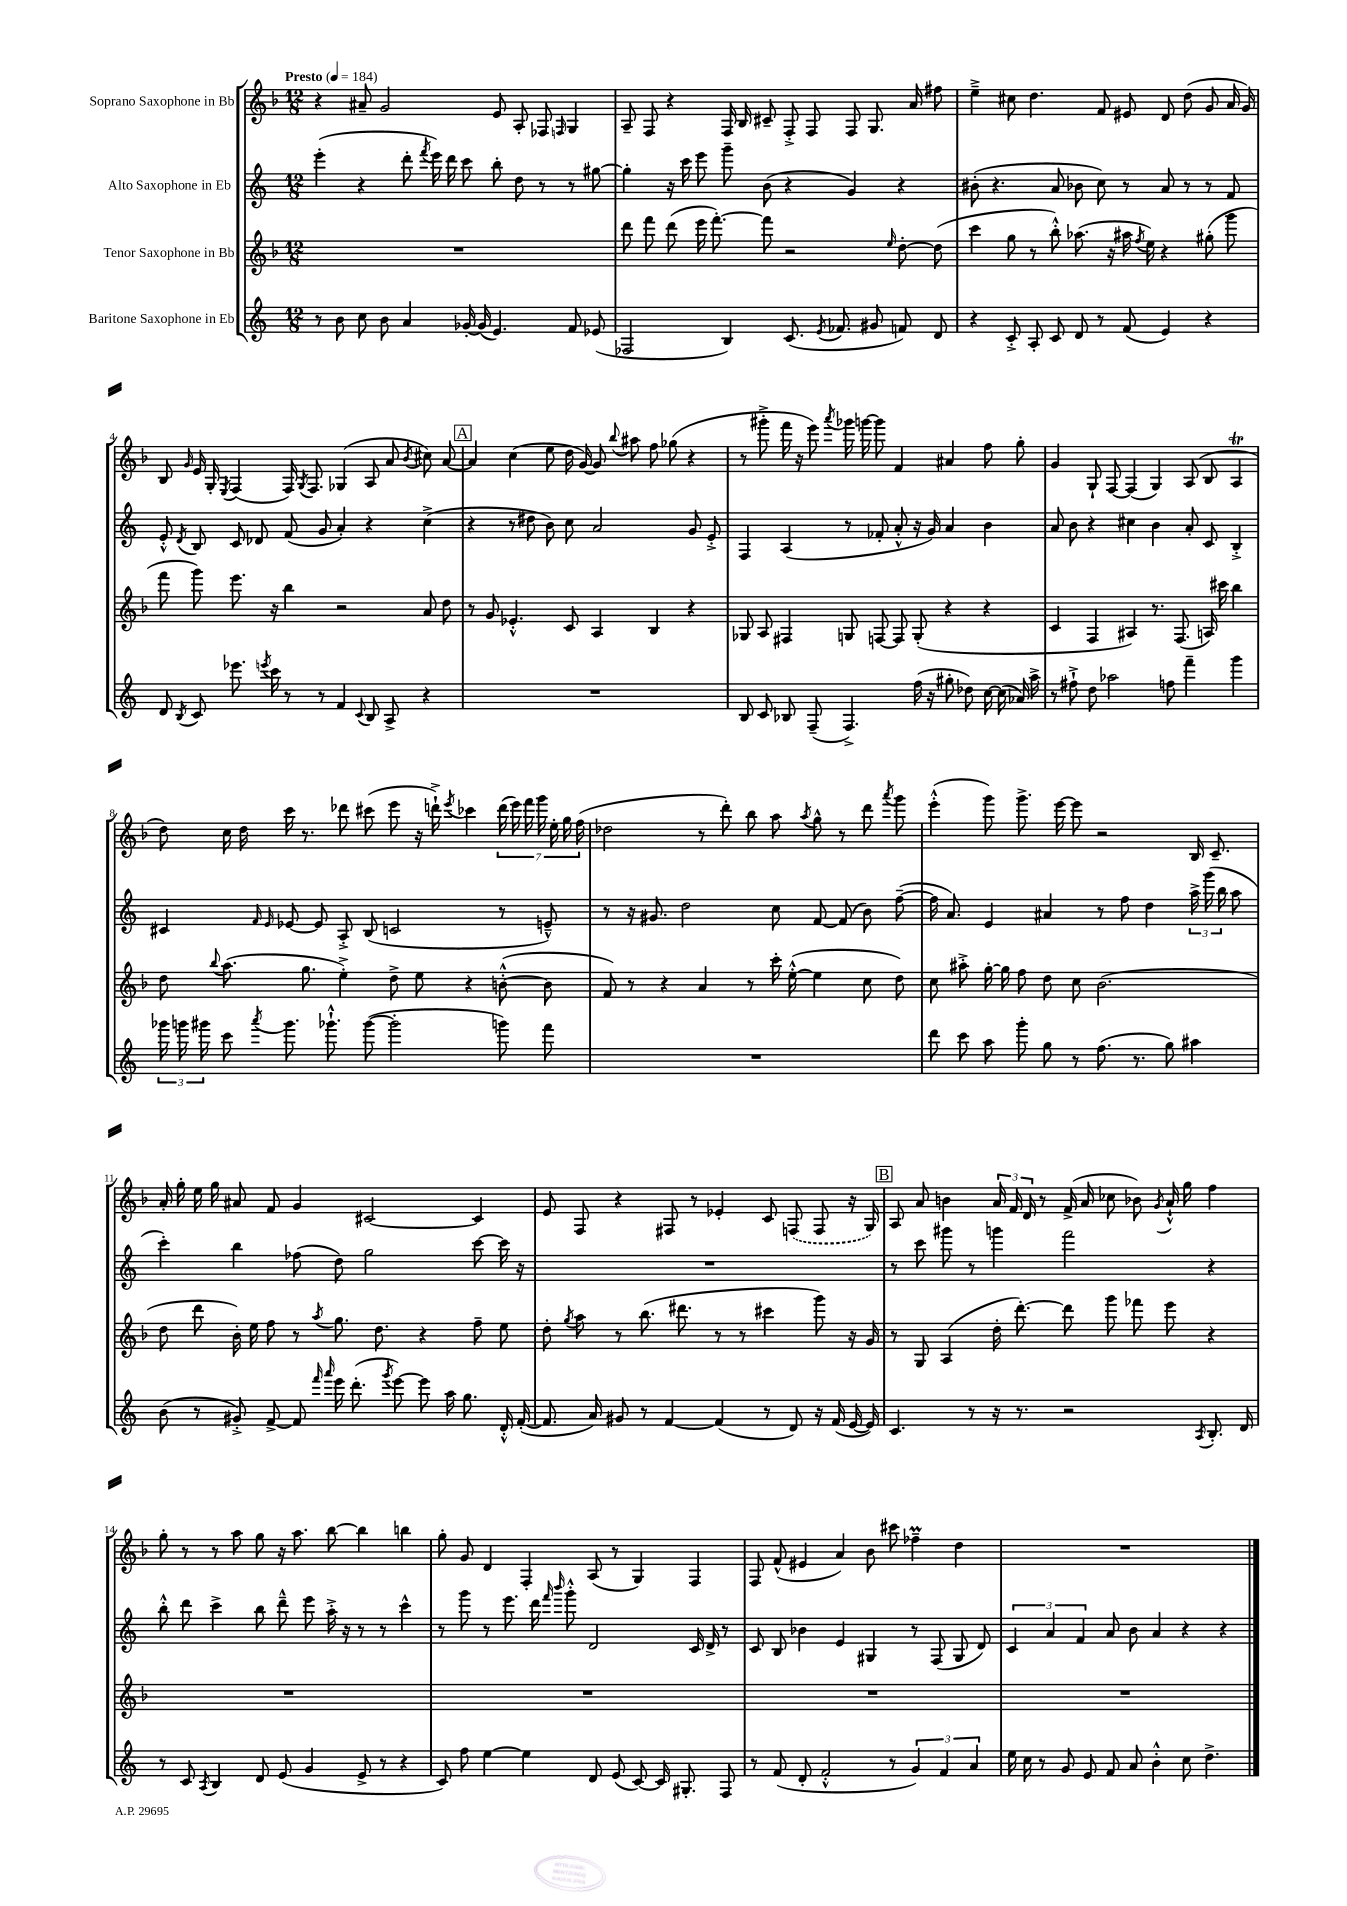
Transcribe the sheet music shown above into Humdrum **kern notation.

**kern	**kern	**kern	**kern
*staff4	*staff3	*staff2	*staff1
*clefG2	*clefG2	*clefG2	*clefG2
*k[]	*k[b-]	*k[]	*k[b-]
*M12/8	*M12/8	*M12/8	*M12/8
*MM184	*MM184	*MM184	*MM184
8r	1.r	(4eee'	4r
8b	.	.	.
8cc	.	4r	8a#~
8b	.	.	2g
4a	.	8ddd'	.
.	.	8qfff	.
.	.	16eee)	.
.	.	16ddd	.
[16g-'	.	8ccc	.
(16g-]	.	.	.
4.e)	.	8bb'	8e
.	.	8dd	8A'
.	.	8r	8F-
.	.	.	16qqF
8f	.	8r	4G
(8e-	.	[8gg#	.
=	=	=	=
2F-	8ddd	4gg#']	8A~
.	8fff	.	8F
.	(8ddd	16r	4r
.	.	16ccc	.
.	16eee	8eee	.
.	[8.fff')	.	.
4B)	.	8ggg~	16F
.	.	.	16B-
.	8fff]	(8b	8c#~
(8.c	2r	4r	8F'^
.	.	.	8F
8qe	.	.	.
8.f-	.	.	.
.	.	4g)	8F
8g#	.	.	8.G
.	16qqee	.	.
8f)	[8dd'	4r	.
.	.	.	16a
8d	(8dd]	.	8ff#
=	=	=	=
4r	4ccc	(8b#'	4ee~^
.	.	4.r	.
8c'^	8gg	.	8cc#
8A'	8r	.	4.dd
8c	8bb-'^^)	8a	.
8d	(8.aa-	8b-	.
8r	.	8cc)	8f
.	16r	.	.
(8f	16aa#	8r	8e#
.	8qff	.	.
.	16ee)	.	.
4e)	4r	8a	8d
.	.	8r	(8dd
4r	(8gg#'	8r	8g
.	8ggg	8f	16a
.	.	.	16g)
=	=	=	=
8d	8fff	8e'^^	8B-
8qB	.	8qd	16qqg
8c	8ggg)	8B	16e
.	.	.	16G'
.	.	.	8qE
8.eee-	8.eee	8c	(4F
.	.	8d-	.
8qeee	.	.	.
16ccc	16r	.	.
8r	4bb-	(8f	16F)
.	.	.	8qG
.	.	.	8.F
8r	.	8g	.
4f	2r	4a')	(4G-
8qqc	.	.	.
8B	.	4r	8A
8A^	.	.	8a
.	.	.	8qb-
4r	8a	(4cc^	8cc#)
.	8dd	.	[8a
=	=	=	=
1.r	8r	4r	4a]
.	8g	.	.
.	4.e-'^^	8r	(4cc
.	.	8dd#	.
.	.	8b)	8ee
.	8c	8cc	16dd
.	.	.	[16g)
.	4A	2a	8g]
.	.	.	8qqbb-
.	.	.	8aa#
.	4B-	.	8ff
.	.	.	(8gg-
.	4r	8g	4r
.	.	8e'^	.
=	=	=	=
8B	8G-	4F	8r
8c	8A	.	8ggg#'^
8B-	4F#	(4A	16fff
.	.	.	16r
(8F~	.	.	8eee)
.	.	.	8qaaa
4.F^)	8G	8r	16ggg-
.	.	.	[16ggg
.	[8F	8f-'	8ggg]
.	8F]	8a'^^	4f
(16ff	(8G'	16r	.
16r	.	16g)	.
8gg#'	4r	4a	4a#
8dd-)	.	.	.
[16cc	4r	4b	8ff
(16cc]	.	.	.
16a-)	.	.	8gg'
16aa^	.	.	.
=	=	=	=
8r	4c	8a	4g
8ff#`^	.	8b	.
8dd	4F	4r	8G`
2aa-	.	.	[8F
.	4A#)	4cc#	(4F]
.	8.r	4b	4G)
8ff	.	.	.
.	(8.F	.	.
4fff~	.	8a'	(8A
.	16A)	8c	8B-
.	16ccc#	.	.
4ggg	4bb-	4B'^	4A
=	=	=	=
24ggg-	8dd	4c#	8dd)
24ggg	.	.	.
24ggg#	.	.	.
.	8qqbb-	.	.
8ccc	(8.aa	.	16cc
.	.	.	16dd
.	.	16qqf	.
8qaaa	.	16qqe	.
8.ggg#	.	[8e-	16ccc
.	8.gg	.	8.r
.	.	8e-]	.
8.ggg-`^^	.	.	.
.	4ee'^)	8A'^	8ddd-
([8ggg-	.	(8B	(8ccc#
2ggg-']	8dd^	2c	8eee
.	8ee	.	16r
.	.	.	16ddd`^)
.	.	.	8qeee
.	4r	.	4ccc-
8ggg)	([8b'^^	8r	(28ddd
.	.	.	28eee)
.	.	.	28fff
.	.	.	28ggg
8fff	8b]	8e~^^)	.
.	.	.	28ee'
.	.	.	28gg
.	.	.	(28ff
=	=	=	=
1.r	8f)	8r	2dd-
.	8r	16r	.
.	.	8.g#	.
.	4r	.	.
.	.	2dd	.
.	4a	.	8r
.	.	.	8ddd')
.	8r	.	8bb-
.	16ccc'	8cc	8aa
.	([16ee'^^	.	.
.	.	.	8qaa
.	4ee]	[8f	8gg^^
.	.	(8f]	8r
.	8cc	8b)	8ddd
.	.	.	8qaaa
.	8dd)	([8ff~	8ggg
=	=	=	=
8ddd	8cc	16ff]	(4eee'^^
.	.	8.a)	.
8ccc	8aa#'^	.	.
8aa	[16gg'	4e	8ggg)
.	16gg]	.	.
8ggg'	8ff	.	8.ggg^
8gg	8dd	4a#	.
.	.	.	[16eee
8r	8cc	.	8eee]
(8.ff	(2.b-	8r	2r
.	.	8ff	.
8.r	.	.	.
.	.	4dd	.
8gg)	.	.	.
4aa#	.	24aa^	16B-
.	.	(24ggg	.
.	.	.	8.c~
.	.	24bb	.
.	.	8aa	.
=	=	=	=
(8b	8dd	4ccc')	16a'
.	.	.	16gg'
8r	8ddd	.	16ee
.	.	.	16gg
8g#'^)	16b-')	4bb	8a#
.	16ee	.	.
[8f^	8ff	.	8f
8f]	8r	(8ff-	4g
16qqfff	.	.	.
16qqaaa	8qaa	.	.
16eee	8.gg	8dd)	.
(8.ddd'	.	.	.
.	.	2gg	[2c#
.	8.dd	.	.
8qggg	.	.	.
[8eee)	.	.	.
8eee]	4r	.	.
16aa	.	.	.
8.gg	.	.	.
.	8ff~	[8ccc	4c#]
16d'^^	8ee	16ccc]	.
([16f'	.	16r	.
=	=	=	=
8.f]	8dd'	1.r	8e
.	8qgg	.	.
.	8aa	.	8F
16a)	.	.	.
8g#	8r	.	4r
8r	(8.bb-	.	.
[4f	.	.	8F#
.	8.ddd#	.	.
.	.	.	8r
(4f]	8r	.	4e-'
.	8r	.	.
8r	4ccc#	.	8c
8d)	.	.	(8F
16r	8ggg)	.	8F
(16f	.	.	.
[16e	16r	.	16r
16e])	16g	.	16G)
=	=	=	=
4.c	8r	8r	8A
.	8G	8ccc	8a
.	(4A	8ggg#	4b
8r	.	8r	.
16r	16dd'	4ggg	24a
.	.	.	24f
8.r	[8.ddd')	.	.
.	.	.	24d
.	.	.	8r
2r	8ddd]	2fff	(16f^
.	.	.	16a
.	8ggg	.	8cc-
.	8fff-	.	8b-)
.	.	.	8qg
.	8eee	.	16a`^^
.	.	.	16gg
8qA	.	.	.
8.B'	4r	4r	4ff
16d	.	.	.
=	=	=	=
8r	1.r	8bb'^^	8gg'
8c	.	8ddd	8r
8qA	.	.	.
4B	.	4ccc^	8r
.	.	.	8aa
8d	.	8bb	8gg
(8e	.	8ddd~^^	16r
.	.	.	8.aa
4g	.	8eee	.
.	.	16aa'^	[8bb-
.	.	16r	.
8e^	.	8r	4bb-]
8r	.	8r	.
4r	.	4ccc^^	4bb
=	=	=	=
8c)	1.r	8r	8gg'
8ff	.	8ggg	8g
[4ee	.	8r	4d
.	.	8.eee	.
4ee]	.	.	4F'
.	.	16ddd	.
.	.	16qqfff	.
.	.	16qqbbb	.
.	.	8ggg'^^	.
8d	.	2d	(8A
(8e	.	.	8r
[8c)	.	.	4G)
16c]	.	.	.
8.G#'	.	.	.
.	.	16c	4F
.	.	16d^	.
8F	.	8r	.
=	=	=	=
8r	1.r	8c	8F
(8f	.	8B	(8f^^
8d'	.	4b-	4e#
2f'^^	.	.	.
.	.	4e	4a)
.	.	4G#	8b-
8r	.	.	8ccc#
6g)	.	8r	4ff-~
.	.	(8F	.
6f	.	.	.
.	.	8G#	4dd
6a	.	.	.
.	.	8d)	.
=	=	=	=
16ee	1.r	6c	1.r
16cc	.	.	.
8r	.	.	.
.	.	6a	.
8g	.	.	.
.	.	6f	.
8e	.	.	.
8f	.	8a	.
8a	.	8b	.
4b'^^	.	4a	.
8cc	.	4r	.
4.dd^	.	.	.
.	.	4r	.
==	==	==	==
*-	*-	*-	*-
